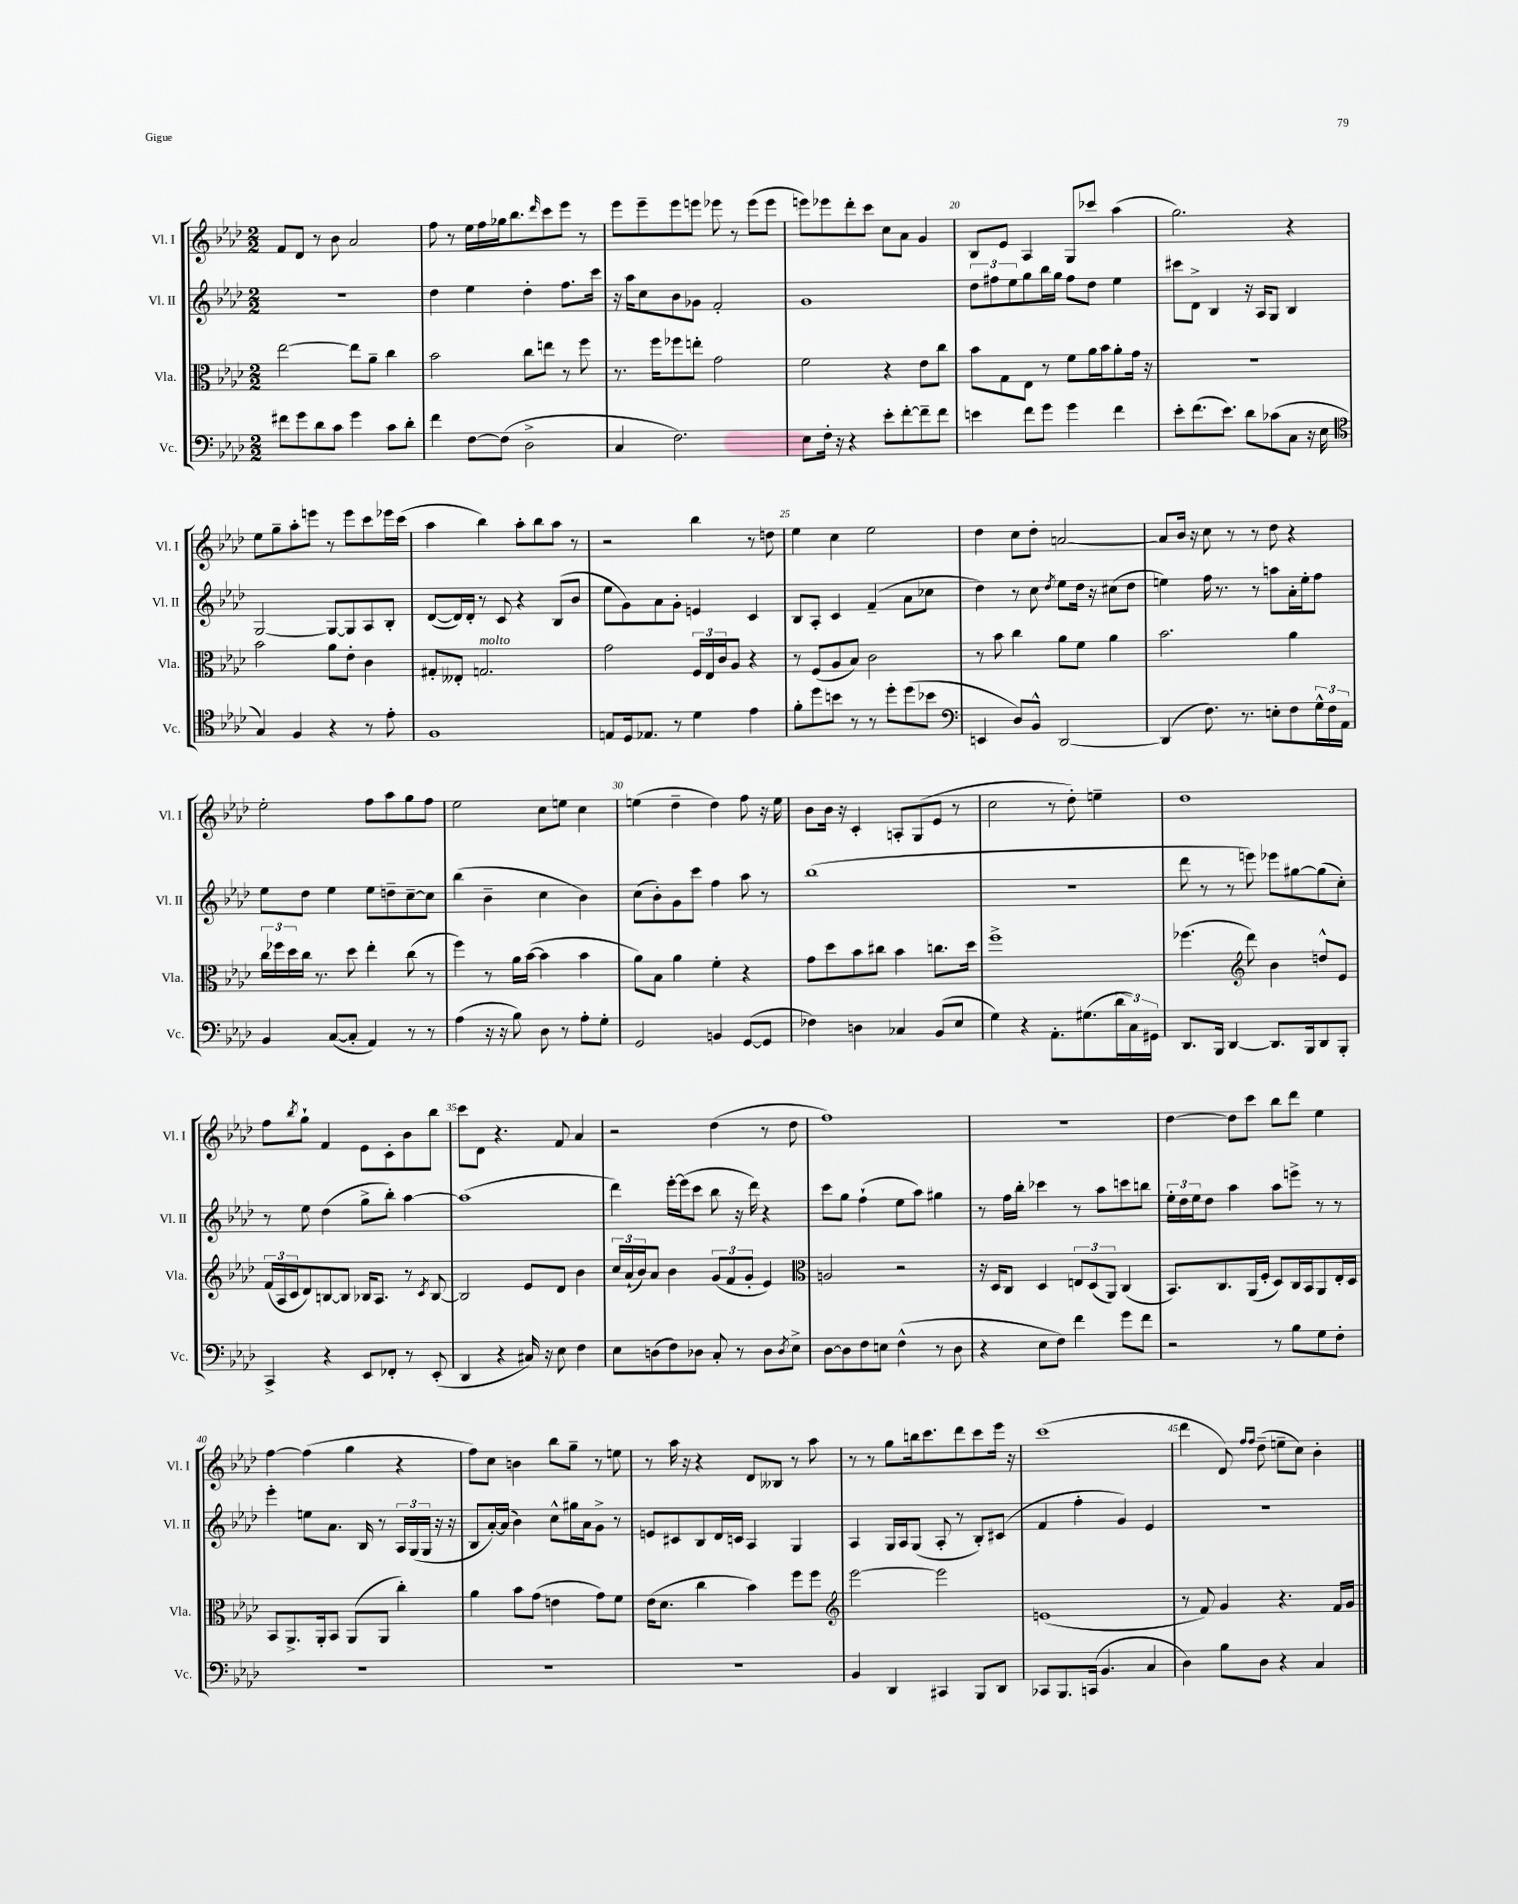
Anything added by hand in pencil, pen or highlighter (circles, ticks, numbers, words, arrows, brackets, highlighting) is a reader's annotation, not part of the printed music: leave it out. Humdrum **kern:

**kern	**kern	**kern	**kern
*staff4	*staff3	*staff2	*staff1
*clefF4	*clefC3	*clefG2	*clefG2
*k[b-e-a-d-]	*k[b-e-a-d-]	*k[b-e-a-d-]	*k[b-e-a-d-]
*M2/2	*M2/2	*M2/2	*M2/2
8f#	[2ee-	1r	8f
8g	.	.	8d-
8d-	.	.	8r
8c	.	.	8b-
4g	8ee-]	.	2a-
.	8a-~	.	.
8c	4cc	.	.
8d-'	.	.	.
=	=	=	=
4f	2b-	4dd-	8ff
.	.	.	8r
[8F	.	4ee-	16ee-
.	.	.	16ff
(8F]	.	.	16gg-
.	.	.	8.bb-
2D-^	8cc	4dd-'	.
.	.	.	16qqddd-
.	8ee	.	8ccc
.	8r	8.ff	8eee-
.	8ff	.	8r
.	.	16ccc	.
=	=	=	=
4C	8.r	16r	8eee-
.	.	16aa-	.
.	.	8cc	8eee-~
.	16ff	.	.
2.F)	8ff-	8b-	8eee-
.	8ee'	8g-	8eee
.	2g	2f'	8eee-
.	.	.	8r
.	.	.	(8eee-
.	.	.	8eee-
=	=	=	=
8E-	2f	1g	8eee)
16F'	.	.	8eee-
16r	.	.	.
4r	.	.	8ddd-'
.	.	.	8ccc
8e-'	4r	.	8cc
[8f'	.	.	8a-
8f~]	8e-	.	4g
8f	8cc	.	.
=	=	=	=
4e	8b-	12dd-	8B-
.	.	12ff#	.
.	8G	.	8e-
.	.	12ee-	.
8f	8E-	8gg	4A-
8g	8r	16bb-	.
.	.	16gg	.
4g	8f	8ff#	8G
.	16a-	8dd-	8ccc-
.	16b-	.	.
4f	8a-'	4ee-	(4aa-
.	16g	.	.
.	16r	.	.
=	=	=	=
8e-'	1r	8ccc#	2.gg)
(8.f	.	8d-^	.
.	.	4B-	.
8.e-)	.	.	.
8d-	.	16r	.
.	.	16A-	.
(8c-	.	8G	.
8C	.	4B-	4r
16r	.	.	.
16E-	.	.	.
=	=	=	=
*clefC4	*	*	*
4G)	2b-	[2G	8ee-
.	.	.	8gg~
4F	.	.	8aa-'
.	.	.	8eee
4r	8a-	8G_	8r
.	8e-'	8G]	8eee
8r	4c	8A-	8ccc
8e-'	.	8B-'	16eee-
.	.	.	(16ccc
=	=	=	=
1F	8G#'	([8d-	4aa-
.	8E--'	16d-])	.
.	.	16d-'	.
.	2.G	8r	4bb-)
.	.	8c	.
.	.	4r	8aa-'
.	.	.	8bb-
.	.	(8B-	8aa-
.	.	8b-	8r
=	=	=	=
8E	2g	8ee-	2r
16D-	.	8g)	.
8.E-	.	.	.
.	.	8a-	.
8r	.	8g'	.
4d-	24F	4e	4bb-
.	24E-	.	.
.	24c	.	.
.	8A-	.	.
4e-	4r	4c	8r
.	.	.	8dd
=	=	=	=
8f'	8r	8B-	4ee-
8dd-	(8F	8A-'	.
8b	8A-	4c	4cc
8r	8B-)	.	.
8r	2c	(4f~	2ee-
8dd-'	.	.	.
(8dd-	.	8a-	.
8b-	.	8cc-	.
=	=	=	=
*clefF4	*	*	*
4EE	8r	4dd-)	4dd-
.	8b-	.	.
8D-)	4cc	8r	8cc
8BB-^^	.	8cc	8dd-'
.	.	8qdd-	.
[2DD-	8a-	8ee-	[2a
.	8f	16dd-	.
.	.	16r	.
.	4a-	(8cc#	.
.	.	8dd-	.
=	=	=	=
(4DD-]	2.b-	4ee)	8a]
.	.	.	16b-
.	.	.	16r
8.F)	.	16ff	8cc
.	.	8.r	.
.	.	.	8r
8.r	.	.	.
.	.	8r	8r
8E'	.	8aa	8dd-
8F	4a-	16a-'	4r
.	.	16ee'	.
24G^^	.	8ff	.
24F	.	.	.
24AA-	.	.	.
=	=	=	=
4BB-	24cc	8ee-	2ee-'
.	24ff-	.	.
.	24dd-	.	.
.	16cc	8dd-	.
.	8.r	.	.
([8C	.	4ee-	.
8C']	8dd-	.	.
4AA-)	4ee-'	8ee-	8ff
.	.	8dd~	8aa-
8r	(8cc	[8cc~	8gg
8r	8r	8cc]	8ff
=	=	=	=
(4A-	4ff)	(4bb-	2ee-
16r	8r	4b-~	.
16r	.	.	.
8B-)	16a-	.	.
.	([16b-	.	.
8D-	4b-]	4cc	8cc
8r	.	.	8ee
8A-'	4b-	4b-)	4cc
8G'	.	.	.
=	=	=	=
2GG	8a-)	(8cc	(4ee
.	8B-	8b-')	.
.	4a-	8g	4dd-~
.	.	8ccc	.
4BB	4f'	4ff	4dd-)
([8GG	4r	8aa-	8ff
8GG]	.	8r	16r
.	.	.	16ee
=	=	=	=
4F-)	8g	(1bb-	8b-
.	8dd-	.	16b-
.	.	.	16r
4D	8b-	.	4c'
.	8cc#	.	.
4C-	4b-	.	8A'
.	.	.	(8G
(8BB-	8.cc	.	8e-
8E-	.	.	8r
.	16dd-	.	.
=	=	=	=
4G)	1ff^	1r	2cc
4r	.	.	.
8.AA-'	.	.	8r
.	.	.	8dd-')
(8.G#	.	.	.
.	.	.	4ee~
24d-	.	.	.
24C)	.	.	.
24GG#	.	.	.
=	=	=	=
8.DD-	(4.ff-	8ddd-	1dd-
.	.	8r	.
16BBB-	.	.	.
[4DD-	.	8r	.
*	*clefG2	*	*
.	8ddd-)	8eee)	.
8.DD-]	4b-	8eee-	.
.	.	[8gg#	.
16BBB-	.	.	.
8DD-	8dd^^	(8gg#]	.
8BBB-'	8e-	8cc')	.
=	=	=	=
4CC^	(24f	8r	8ff
.	24A-	.	.
.	24c	.	.
.	.	.	8qbb-
.	8d-)	8ee-	8gg`
4r	[8B	(4dd-	4f
.	8B]	.	.
8EE-	16B-	8gg^	8e-
.	8.A-	.	.
8FF-'	.	8bb-')	8c'
8r	8r	[4aa-	8b-
.	8qc	.	.
(8EE-'	[8B-	.	8bb-
=	=	=	=
4DD-	2B-]	(1aa-]	8ccc
.	.	.	8d-
4r	.	.	4.r
16C#)	8e-	.	.
16r	.	.	.
8E-	8d-	.	8f
4F	4b-	.	4a-
=	=	=	=
8E-	24cc	4ddd-)	2r
.	(24a-`	.	.
.	24b-)	.	.
(8D	8a-	.	.
8F)	4b-	[16eee-'	.
.	.	(16eee-]	.
8D-	.	8ccc	.
8C'	(12g	8bb-	(4dd-
.	12f	.	.
8r	.	16r	.
.	12g'	.	.
.	.	16ddd-)	.
8D-	4e-)	4r	8r
8qD-	.	.	.
8E-^	.	.	8dd-
=	=	=	=
*	*clefC3	*	*
[8D-	2A	8ccc	1ff)
8D-]	.	8gg	.
8F	.	(4ff`	.
8E	.	.	.
(4F^^	2r	8ee-	.
.	.	8aa-)	.
8r	.	4gg#	.
8D-	.	.	.
=	=	=	=
4r	16r	8r	1r
.	16D-	.	.
.	8C	16ff	.
.	.	16bb-'	.
8E-	4D-	4ccc-	.
8F)	.	.	.
4f	12E	8r	.
.	(12D-	.	.
.	.	8aa-	.
.	12AA-)	.	.
8g	(4C	8ccc	.
8f	.	8bb	.
=	=	=	=
2r	8.BB-)	24ee-'	[4dd-
.	.	24dd-	.
.	.	24ee-	.
.	.	8dd-	.
.	8.C	.	.
.	.	4aa-	8dd-]
.	(16AA-	.	8ccc
.	16F'	.	.
8r	8D-)	8aa-	8bb-
8B-	16C	8eee^	8ddd-
.	16BB-	.	.
8G	8AA-	8r	4ee-
8F'	16E-'	8r	.
.	16D-	.	.
=	=	=	=
1r	8BB-	4eee-'	[4ff
.	8.AA-^	.	.
.	.	8ee	(4ff]
.	16AA-'	.	.
.	8BB-	8.a-	.
.	(8AA-	.	4gg
.	.	16B-	.
.	8AA-	8r	.
.	4cc')	24A-	4r
.	.	(24G	.
.	.	24G	.
.	.	16r	.
.	.	16r	.
=	=	=	=
1r	4a-	8B-	8ff)
.	.	[16a-')	8cc
.	.	(16a-]	.
.	8b-	4b-)	4b
.	(8g	.	.
.	4e	8cc^^	8bb-
.	.	16gg#	8gg~
.	.	16a-	.
.	8g)	8g^	8r
.	8f	8r	8ee
=	=	=	=
1r	(16e-	8e	8r
.	8.d-	.	.
.	.	8c#	16aa-
.	.	.	16r
.	4cc	8B-	4r
.	.	16d-	.
.	.	16c	.
.	4b-)	4A-	8d-
.	.	.	8B--
.	8ff	4G	8r
.	8ff	.	8aa-
=	=	=	=
*	*clefG2	*	*
4BB-	[2eee-	4A-	8r
.	.	.	8r
4DD-	.	16G	8gg
.	.	16A-	.
.	.	(8G	16bb
.	.	.	8.ccc
4CC#	2eee-]	8A-'	.
.	.	8r	8ddd-
8BBB-	.	8B-')	8ccc
8DD-	.	(8c#	16eee-
.	.	.	16r
=	=	=	=
8CC-	(1e	4f	(1ccc
8.BBB-	.	.	.
.	.	4ff'	.
(16CC	.	.	.
4.BB-	.	.	.
.	.	4g)	.
4C	.	4e-	.
=	=	=	=
4D-)	8r	1r	4ddd-
.	8f)	.	.
8B-	4g	.	8d-)
.	.	.	16qqff
.	.	.	16qqff
8D-	.	.	(8dd-~
4r	4.r	.	8ee~
.	.	.	8cc)
4C	.	.	4b-'
.	16f	.	.
.	16g	.	.
==	==	==	==
*-	*-	*-	*-
